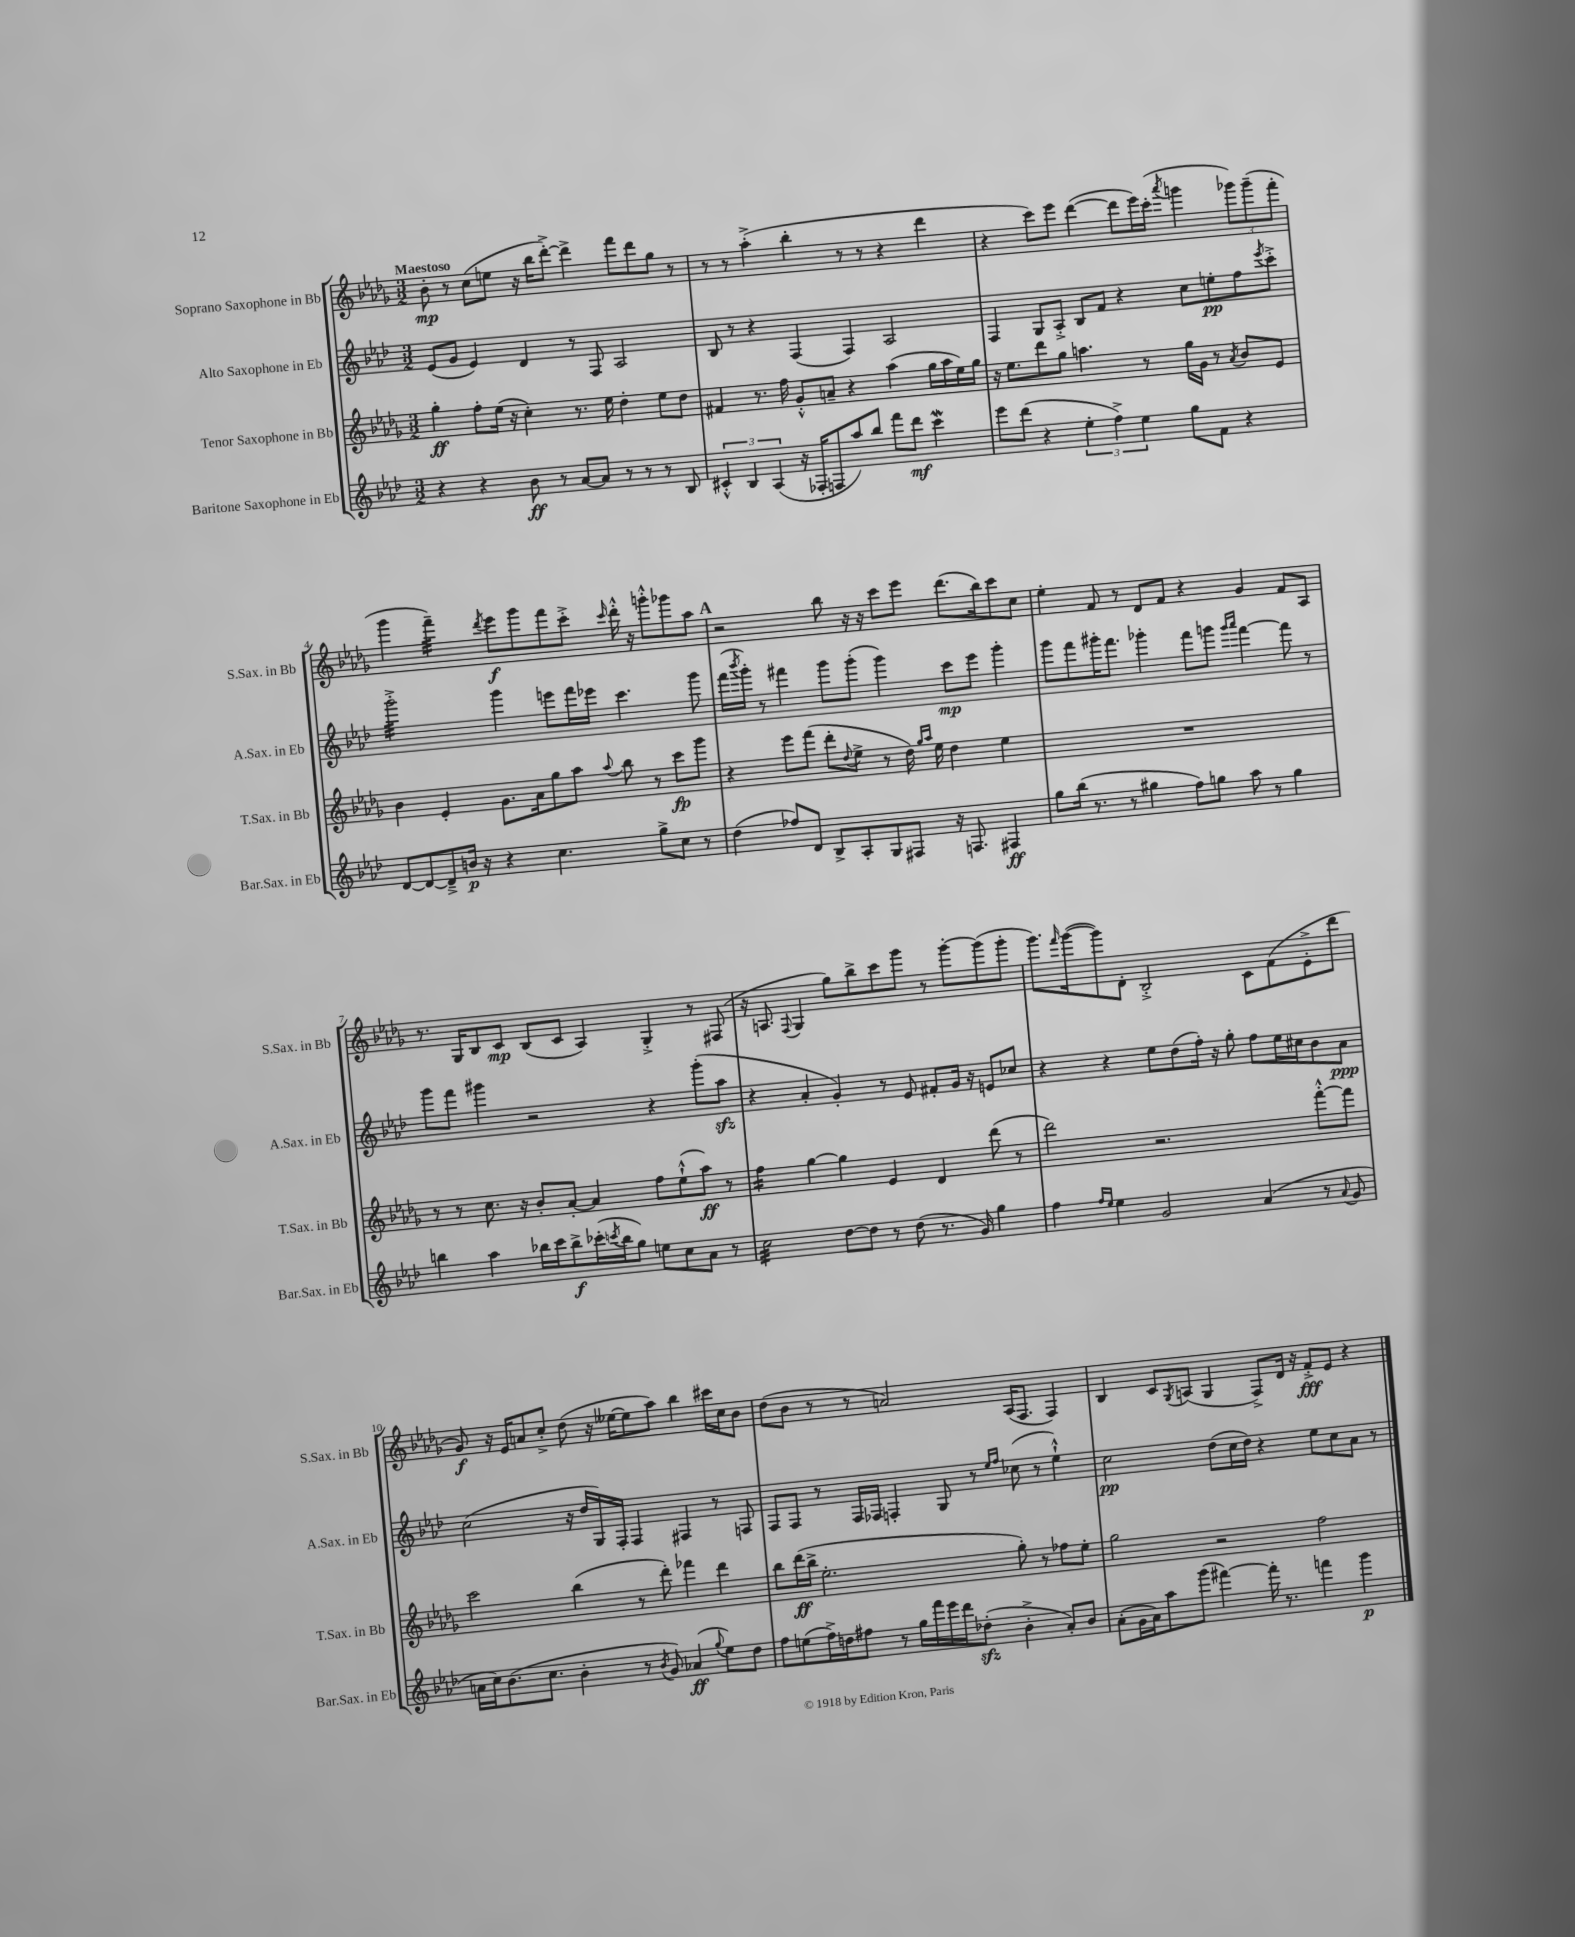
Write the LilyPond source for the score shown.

<<
\new StaffGroup <<
\new Staff = "s0" \with { instrumentName = "Soprano Saxophone in Bb" shortInstrumentName = "S.Sax. in Bb" } {
    \clef treble \key des \major \numericTimeSignature \time 3/2 \tempo "Maestoso"
    bes'8-.\mp r8 c''8( e''8 r16 bes''16 des'''8~-.->) des'''4-> f'''8 des'''8 ges''8 r8 |
    r8 r8 aes''4-.->( bes''4-. r8 r8 r4 des'''4 |
    r4 c'''8) ees'''8 des'''4~( des'''8 ees'''16) c'''16-.( \acciaccatura { aes'''8 } g'''4 \tuplet 3/2 { ges'''8) ges'''8--( f'''8-. } |
    ges'''4 f'''4:32--) \acciaccatura { des'''8 } ees'''8\f ges'''8 f'''8 c'''8-.-> \grace { c'''16 } des'''16-.-^ r16 g'''8-.-^ ges'''8 aes''8 |
    \mark \markup { \bold "A" } r2 bes''8 r16 r16 c'''8 ees'''8 des'''8.( bes''16) c'''8 c''8 |
    ees''4-. f'8 r8 des'8 f'8 r4 ges'4 f'8 aes8 |
    r8. ges16 bes8 c'8\mp bes8( c'8 aes4) ges4-.-> r8 fis8( |
    r16 a8. \appoggiatura { f8 } ges4 ges''8) bes''8-> c'''8 ges'''8 r8 ges'''8~-. ges'''8( ges'''8-. |
    ges'''8.) \grace { f'''16 } ges'''16~( ges'''8) des'8-. bes2-.-> c'8 f'8( ees'8-.-> des'''8 |
    ges'8\f) r16 ees'16 a'8 c''8-.-> des''8( r16 eeses''16~ eeses''8 aes''8) bes''4 cis'''16 c''16 bes'8 |
    des''8( bes'8 r8 r8 a'2) aes16( f8. f4) |
    bes4 c'8 \acciaccatura { ges8 } a8( ges4 f8->) des'16 r16 f'8-.->\fff ees'8 r4 \bar "|." |
}
\new Staff = "s1" \with { instrumentName = "Alto Saxophone in Eb" shortInstrumentName = "A.Sax. in Eb" } {
    \clef treble \key aes \major \numericTimeSignature \time 3/2
    ees'8( g'8 ees'4) des'4 r8 f8 aes2 |
    bes8 r8 r4 f4( f4) aes2 |
    f4 g8 aes8-.-> bes8 f'8 r4 c''8 e''8-.\pp f''8 \acciaccatura { ees'''8 } c'''8-.-> |
    g'''2:32-.-> g'''4 e'''8 f'''16 ees'''16 c'''4. g'''8 |
    \mark \markup { \bold "A" } f'''16( \acciaccatura { bes'''8 } g'''16-.) r8 fis'''4 g'''8 g'''8-.( g'''4) c'''8\mp ees'''8 g'''4-. |
    g'''8 f'''8 gis'''16-. f'''8. ges'''4-. f'''8 g'''8 \grace { g'''16 aes'''16 } f'''4~ f'''8 r8 |
    g'''8 f'''8 gis'''4 r2 r4 gis'''8-.( aes''8\sfz |
    r4 aes'4-. g'4-.) r8 ees'8 fis'8-. g'16 r16 e'8 ces''8 |
    r4 r4 ees''8 des''8( f''16-.) r16 g''8-. f''8 ees''16 cis''16 bes'8 aes'8\ppp |
    c''2( r16 des''16 g16) f16-. f4 fis4 r8 f8 |
    f8 f8 r8 f16 fes16 f4-. g8 r8 \grace { ees''16 f''16 } ces''8( r8 ees''4-!-^) |
    c''2\pp des''8( c''16 des''16) r4 ees''8 c''8 aes'8 r8 \bar "|." |
}
\new Staff = "s2" \with { instrumentName = "Tenor Saxophone in Bb" shortInstrumentName = "T.Sax. in Bb" } {
    \clef treble \key des \major \numericTimeSignature \time 3/2
    ges''4-.\ff f''8-. ees''16( r16 c''4-.) r8. ees''16 des''4-. ees''8 des''8 |
    fis'4 r8. f''16 ges'8-.-^ a'8-- r4 aes''4( ges''16 aes''16 ees''16) ges''16 |
    r16 ees''8. des'''8 ges''8 a''4. r8 ges''16 ges'16 r8 \acciaccatura { aes'8 } bes'8 ees'8 |
    bes'4 ees'4-. ges'8. aes'16 ges''8 aes''8 \appoggiatura { aes''8 } bes''8 r8 c'''8\fp ges'''8 |
    \mark \markup { \bold "A" } r4 ees'''8 f'''8( des'''8-. \appoggiatura { des''8 } ees''8-> r8 des''16) \grace { ges''16 aes''16 } ees''16 des''4 ees''4 |
    R1. |
    r8 r8 c''8. r16 bes'8-. aes'8~-. aes'4 f''8 ees''8-!-^( aes''8\ff) r8 |
    f''4:16 ges''4~ ges''4 ees'4 des'4 des'''8( r8 |
    des'''2) r2. f'''8~-.-^ f'''8 |
    c'''2 bes''4( r8 des'''8-.) fes'''4 des'''4 |
    bes''8 des'''16\ff( bes''16-> ees''2.-. ges''8-.) r8 fes''8 ees''8-. |
    ges''2 r2 f''2 \bar "|." |
}
\new Staff = "s3" \with { instrumentName = "Baritone Saxophone in Eb" shortInstrumentName = "Bar.Sax. in Eb" } {
    \clef treble \key aes \major \numericTimeSignature \time 3/2
    r4 r4 bes'8\ff r8 aes'8~ aes'8 r8 r8 r8 bes8 |
    \tuplet 3/2 { cis'4-.-^ bes4 aes4( } r16 fes16-. f8 aes''8) bes''8 f'''8 des'''8\mf c'''4\mordent |
    ees'''8 des'''8( r4 \tuplet 3/2 { ees''4-. f''4->) ees''4 } g''8 f'8 r4 |
    des'8~ des'8~ des'8---> b'16\p r16 r4 c''4. g''8-> c''8 r8 |
    \mark \markup { \bold "A" } des''4( fes''8) des'8 bes8-> aes8-. g8 fis8 r16 f8. fis4\ff |
    g''8 bes''16( r8. r8 gis''4 f''8) g''8 aes''8 r8 g''4 |
    b''4 aes''4 bes''16 c'''16 bes''8->\f ces'''16-.( \acciaccatura { c'''8 } bes''16 g''8) e''8 c''8 aes'8 r8 |
    c''2:32 des''8~ des''8 r8 des''8( r8. g'16) g''4 |
    f''4 \grace { f''16 ees''16 } ees''4 g'2 aes'4( r8 \appoggiatura { aes'8 } g'8 |
    a'16 c''16) bes'8.( c''8. bes'4-. r8 \acciaccatura { bes'8 } g'8) aes'4\ff( \appoggiatura { g''8 } ees''8) des''8 |
    f''8 e''8( f''16->) d''16 fis''8 r8 g''16 f'''16 ees'''16 des'''16 des''8-.\sfz( bes'4-.-> aes'8-.) bes'8 |
    aes'8-.( g'16 aes'16) aes''8 g'''8( fis'''4~) fis'''16-. r8. f'''4 g'''4\p \bar "|." |
}
>>
>>
